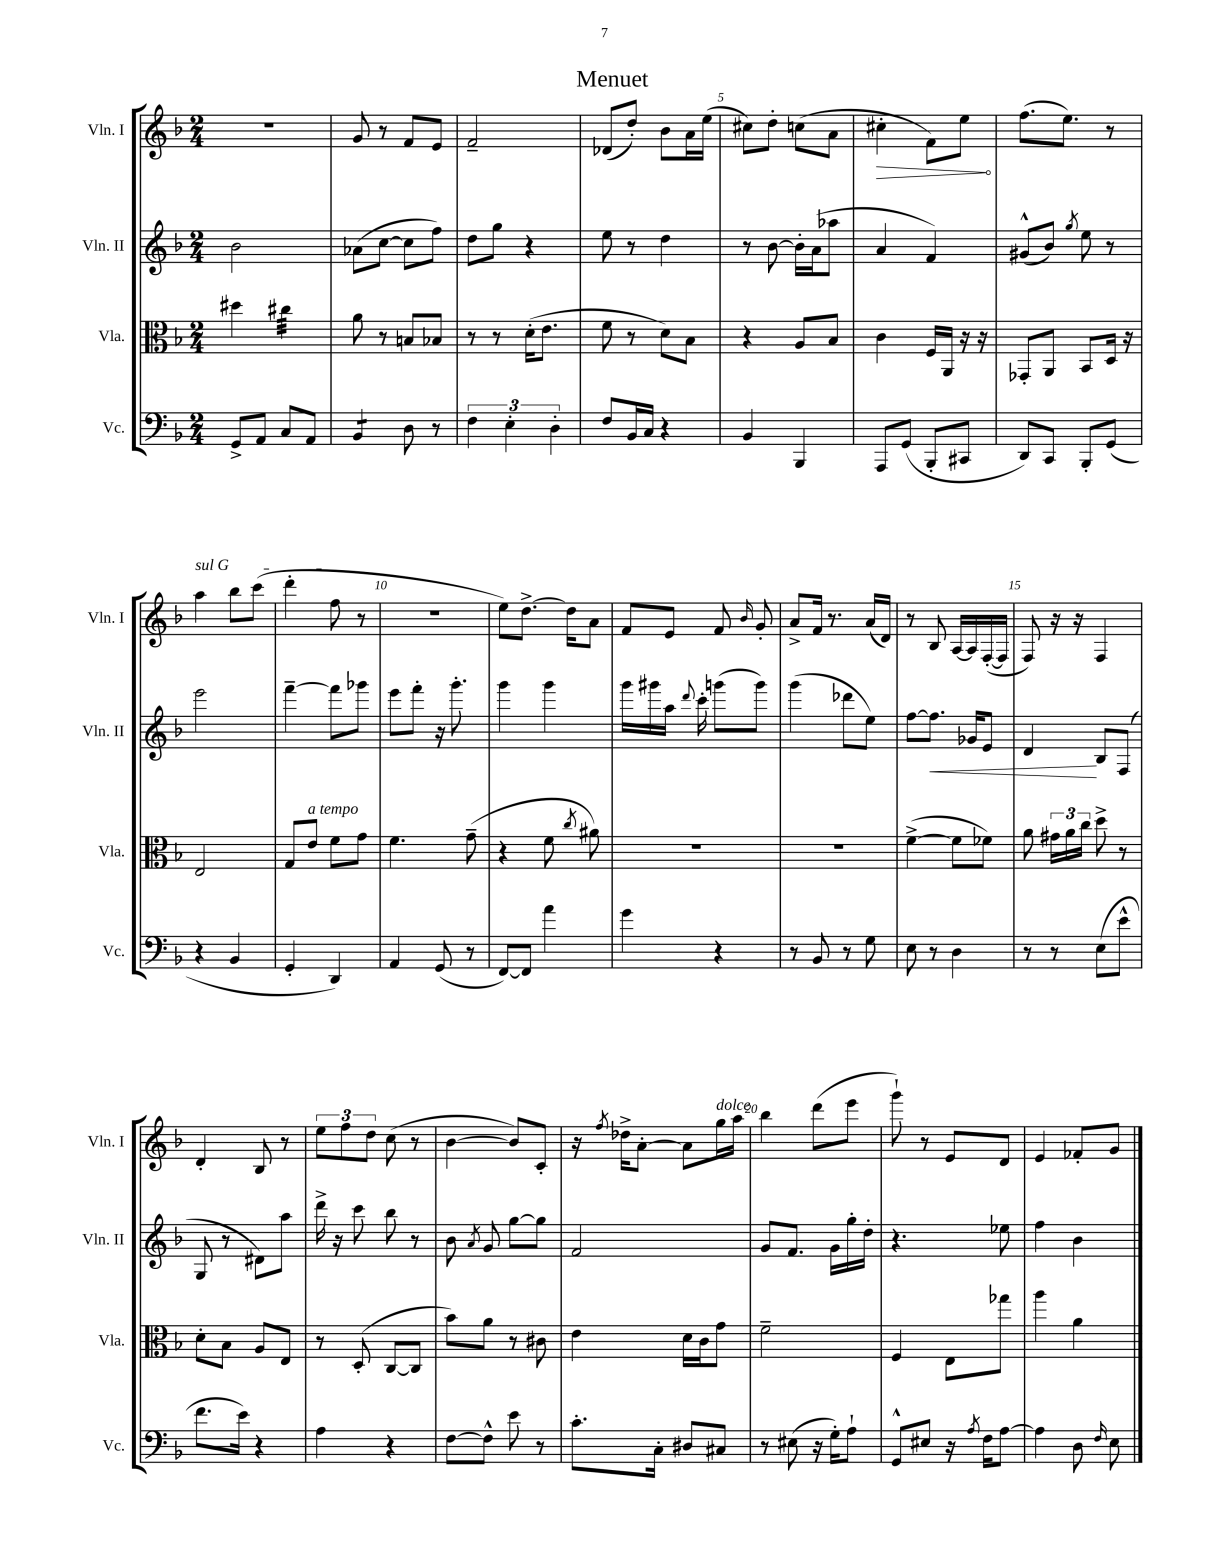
\header { title = "Menuet" }
<<
\new StaffGroup <<
\new Staff = "s0" \with { instrumentName = "Vln. I" shortInstrumentName = "Vln. I" } {
    \clef treble \key f \major \numericTimeSignature \time 2/4
    \autoBeamOff r2 |
    g'8 r8 f'8[ e'8] |
    f'2-- |
    des'8[( d''8]-.) bes'8[ a'16 e''16]( |
    cis''8[) d''8]-. c''8[( a'8] |
    \once \override Hairpin.circled-tip = ##t cis''4-.\> f'8[) e''8]\! |
    f''8.[( e''8.]) r8 |
    \once \override TextSpanner.bound-details.left.text = \markup { \italic "sul G" } a''4\startTextSpan bes''8[ c'''8]( |
    d'''4-. f''8\stopTextSpan r8 |
    R2 |
    e''8[) d''8.]~-> d''16[ a'8] |
    f'8[ e'8] f'8 \grace { bes'16 } g'8-. |
    a'8[-> f'16] r8. a'16[( d'16]) |
    r8 bes8 a16[~ a16 f16~-.( f16] |
    f8) r16 r16 f4 |
    d'4-. bes8 r8 |
    \tuplet 3/2 { e''8[ f''8 d''8] } c''8( r8 |
    bes'4~ bes'8[) c'8]-. |
    r16 \acciaccatura { f''8 } des''16[-> a'8]~-. a'8[ g''16^\markup { \italic "dolce" } a''16] |
    bes''4 d'''8[( e'''8] |
    g'''8-!) r8 e'8[ d'8] |
    e'4 fes'8[-. g'8] \bar "|." |
}
\new Staff = "s1" \with { instrumentName = "Vln. II" shortInstrumentName = "Vln. II" } {
    \clef treble \key f \major \numericTimeSignature \time 2/4
    \autoBeamOff bes'2 |
    aes'8[( c''8]~ c''8[ f''8]) |
    d''8[ g''8] r4 |
    e''8 r8 d''4 |
    r8 bes'8~ bes'16[-. a'16( aes''8] |
    a'4 f'4) |
    gis'8[-^( bes'8]) \acciaccatura { g''8 } e''8 r8 |
    e'''2 |
    f'''4~-- f'''8[ ges'''8] |
    e'''8[ f'''8]-. r16 g'''8.-. |
    g'''4 g'''4 |
    g'''16[ gis'''16 a''16] \appoggiatura { d'''8 } c'''16-. g'''8[( g'''8]) |
    g'''4( des'''8[ e''8]) |
    f''8[~ f''8.]\< ges'16[ e'8] |
    d'4\! bes8[ f8]( |
    g8 r8 dis'8[) a''8] |
    d'''16-> r16 c'''8 bes''8 r8 |
    bes'8 \acciaccatura { a'8 } g'8 g''8[~ g''8] |
    f'2 |
    g'8[ f'8.] g'16[ g''16-. d''16]-. |
    r4. ees''8 |
    f''4 bes'4 \bar "|." |
}
\new Staff = "s2" \with { instrumentName = "Vla." shortInstrumentName = "Vla." } {
    \clef alto \key f \major \numericTimeSignature \time 2/4
    \autoBeamOff dis''4 cis''4:32 |
    a'8 r8 b8[ bes8] |
    r8 r8 d'16[-.( e'8.] |
    f'8 r8 d'8[) bes8] |
    r4 a8[ bes8] |
    c'4 f16[ a,16] r16 r16 |
    ges,8[-. a,8] bes,8[ d16] r16 |
    e2 |
    g8[ e'8]^\markup { \italic "a tempo" } f'8[ g'8] |
    f'4. g'8--( |
    r4 f'8 \acciaccatura { c''8 } ais'8) |
    R2 |
    R2 |
    f'4~->( f'8[ fes'8]) |
    a'8 \tuplet 3/2 { gis'16[ a'16 c''16] } d''8-> r8 |
    d'8[-. bes8] a8[ e8] |
    r8 d8-.( c8[~ c8] |
    bes'8[) a'8] r8 cis'8 |
    e'4 d'16[ c'16 g'8] |
    f'2-- |
    f4 e8[ ges''8] |
    a''4 a'4 \bar "|." |
}
\new Staff = "s3" \with { instrumentName = "Vc." shortInstrumentName = "Vc." } {
    \clef bass \key f \major \numericTimeSignature \time 2/4
    \autoBeamOff g,8[-> a,8] c8[ a,8] |
    bes,4:8 d8 r8 |
    \tuplet 3/2 { f4 e4-. d4-. } |
    f8[ bes,16 c16] r4 |
    bes,4 bes,,4 |
    a,,8[ g,8]( bes,,8[-. cis,8] |
    d,8[) c,8] bes,,8[-. g,8]( |
    r4 bes,4 |
    g,4-. d,4) |
    a,4 g,8( r8 |
    f,8[~) f,8] a'4 |
    g'4 r4 |
    r8 bes,8 r8 g8 |
    e8 r8 d4 |
    r8 r8 e8[( e'8]-^ |
    f'8.[ e'16]) r4 |
    a4 r4 |
    f8[~ f8]-^ e'8 r8 |
    c'8.[-. c16]-. dis8[ cis8] |
    r8 eis8( r16 g16[-.) a8]-! |
    g,8[-^ eis8] r16 \acciaccatura { a8 } f16[ a8]~ |
    a4 d8 \grace { f16 } e8 \bar "|." |
}
>>
>>
\layout { \context { \Score \override BarNumber.break-visibility = ##(#f #t #t) barNumberVisibility = #(every-nth-bar-number-visible 5) } }
